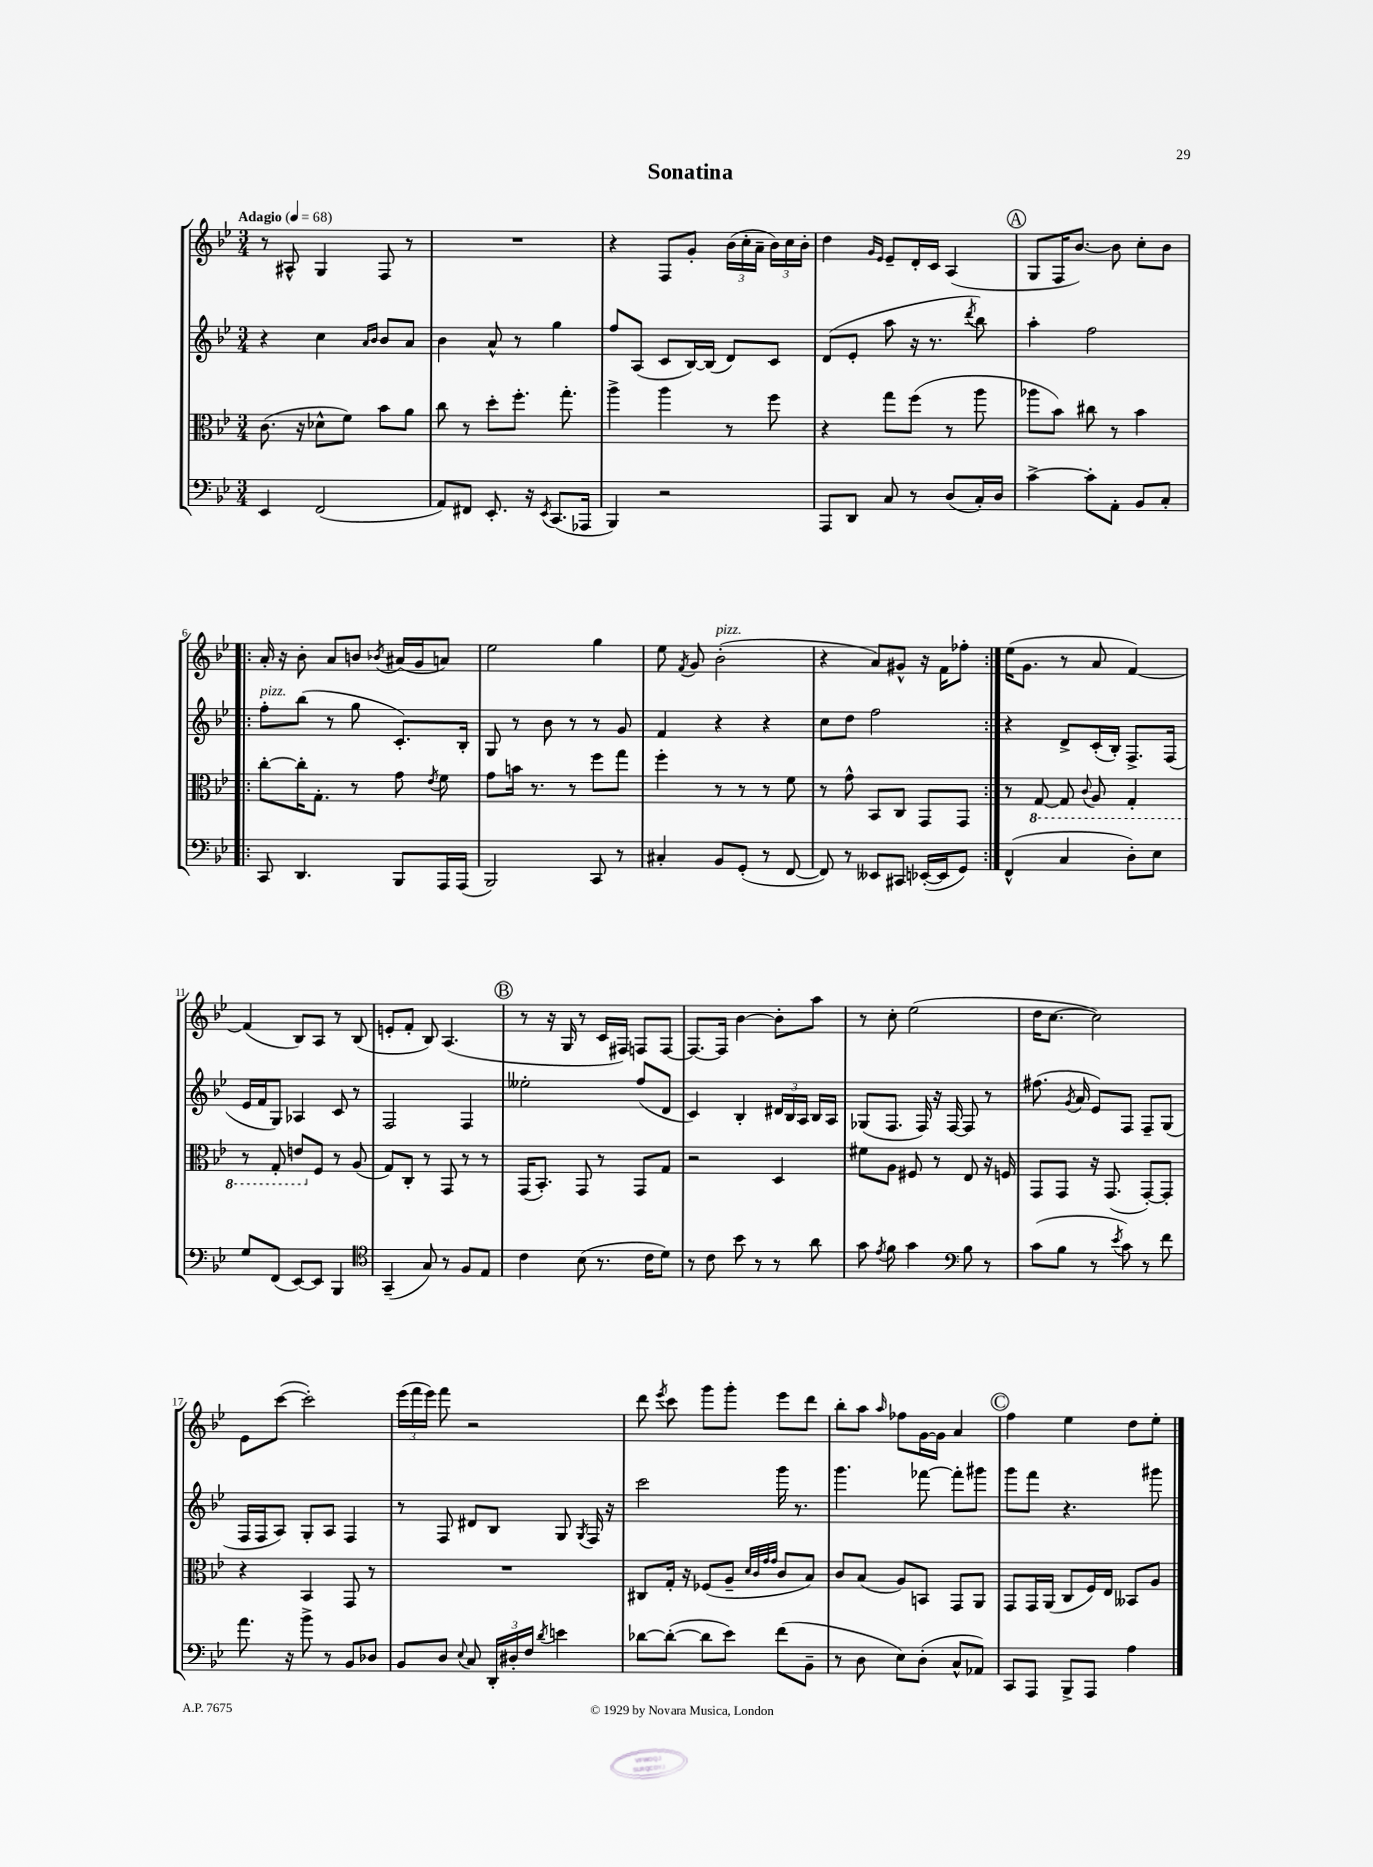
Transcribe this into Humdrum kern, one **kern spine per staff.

**kern	**kern	**kern	**kern
*staff4	*staff3	*staff2	*staff1
*clefF4	*clefC3	*clefG2	*clefG2
*k[b-e-]	*k[b-e-]	*k[b-e-]	*k[b-e-]
*M3/4	*M3/4	*M3/4	*M3/4
*MM68	*MM68	*MM68	*MM68
4EE-/	(8.c\	4r	8r
.	.	.	8A#^^/
.	16r	.	.
(2FF/	8d-^^\L	4cc\	4G/
.	8f\J)	.	.
.	.	16qqa/LL	.
.	.	16qqb-/JJ	.
.	8b-\L	8b-/L	8F/
.	8a\J	8a/J	8r
=	=	=	=
8AA/L)	8cc\	4b-\	2.r
8FF#/J	8r	.	.
8.EE-'/	8dd'\L	8a^^/	.
.	8.ff'\J	8r	.
16r	.	.	.
8qEE-/	.	.	.
(8.CC/L	.	4gg\	.
.	8.gg'\	.	.
16AAA-/Jk	.	.	.
=	=	=	=
4BBB-/)	4aa^\	8ff/L	4r
.	.	(8A/J	.
2r	4aa\	8c/L	8F/L
.	.	[16B-/L)	8g'/J
.	.	(16B-/]JJ	.
.	8r	8d/L)	(24b-\LL
.	.	.	24cc'\
.	.	.	24a~\JJ
.	8ff\	8c/J	24b-\LL)
.	.	.	24cc\
.	.	.	24b-'\JJ
=	=	=	=
8AAA/L	4r	(8d/L	4dd\
8DD/J	.	8e-'/J	.
.	.	.	16qqg/LL
.	.	.	16qqe-/JJ
8C/	8gg\L	8aa\	8e-~/L
8r	(8ff\J	16r	16d'/L
.	.	8.r	16c/JJ
(8D/L	8r	.	(4A/
.	.	8qddd/	.
16C'/L)	8aa\	8bb-\)	.
16D/JJ	.	.	.
=	=	=	=
[4c^\	8aa-\L	4aa'\	8G/L
.	8b-\J)	.	16F/K
.	.	.	[8.b-/J)
8c'\]L	8cc#\	2ff\	.
8AA'\J	8r	.	8b-\]
8BB-/L	4b-\	.	8cc'\L
8C'/J	.	.	8b-\J
=!|:	=!|:	=!|:	=!|:
8CC/	[8cc'\L	8ff'\L	16a'/
.	.	.	16r
4.DD/	16cc'\]K	(8bb-\J	8b-'\
.	8.G'\J	.	.
.	.	8r	8a/L
.	8r	8gg\	8b/J
.	.	.	8qb-/
8BBB-/L	8g\	8.c'/L)	(16a#/LL
.	.	.	16g/J
.	8qe-/	.	.
16AAA/L	8f\	.	8a/J)
(16AAA/JJ	.	16B-'/Jk	.
=	=	=	=
2BBB-/)	8g\L	8G/	2ee-\
.	16b\Jk	8r	.
.	8.r	.	.
.	.	8b-\	.
.	8r	8r	.
8CC/	8ff\L	8r	4gg\
8r	8gg\J	8g/	.
=	=	=	=
4C#'/	4ff'\	4f/	8ee-\
.	.	.	8qf/
.	.	.	8g/
8BB-/L	8r	4r	(2b-'\
(8GG'/J	8r	.	.
8r	8r	4r	.
[8FF/	8f\	.	.
=	=	=	=
8FF/])	8r	8cc\L	4r
8r	8g^^\	8dd\J	.
8EE--/L	8BB-/L	2ff\	8a/L)
8CC#/J	8C/J	.	8g#^^/J
([16EE-'/LL	8GG/L	.	16r
16EE-/]J	.	.	16f\LK
8GG/J)	8GG/J	.	8ff-'\J
=:|!	=:|!	=:|!	=:|!
(4FF^^/	8r	4r	(16ee-\LK
.	.	.	8.g\J
.	[8GG/	.	.
4C/	8GG/]	8d^/L	8r
.	8qqC/	.	.
.	8AA/	(16c'/L	8a/
.	.	16B-'/JJ)	.
8D'\L)	4GG'/	8.F^/L	[4f/)
8E-\J	.	.	.
.	.	(16F/Jk	.
=	=	=	=
8G/L	8r	16e-/LL	(4f/]
.	.	16f/J	.
(8FF/J	8GG'/	8G/J)	.
[8EE-/L)	8E/L	4A-/	8B-/L)
8EE-/]J	8F/J	.	8A/J
4BBB-/	8r	8c/	8r
.	(8A/	8r	(8B-/
=	=	=	=
*clefC4	*	*	*
(4GG~/	8G/L)	2F/	8e'/L
.	8C'/J	.	8f'/J
8G/)	8r	.	8B-/)
8r	8GG/	.	(4.A/
8F/L	8r	4F/	.
8E-/J	8r	.	.
=	=	=	=
4c\	(16GG/LK	2ee--'\	8r
.	8.BB-'/J)	.	.
.	.	.	16r
.	.	.	16G/
(8B-\	8GG/	.	8r
8.r	8r	.	16c/LL
.	.	.	16F#/JJ)
.	8GG/L	(8ff/L	8F/L
16c\LK	.	.	.
8d\J)	8G/J	8d/J	[8F/J
=	=	=	=
8r	2r	4c/)	8.F/_L
8c\	.	.	.
.	.	.	16F/]Jk
8b-\	.	4B-'/	[4b-\
8r	.	.	.
8r	4D/	24d#/LL	8b-'\]L
.	.	24B-/	.
.	.	24A/JJ	.
8a\	.	16B-/LL	8aa\J
.	.	16A/JJ	.
=	=	=	=
8g\	8f#\L	(8G-/L	8r
8qe-/	.	.	.
8f\	8A\J	8.F/J	8cc'\
4g\	8F#/	.	(2ee-\
.	.	16F/)	.
.	8r	16r	.
.	.	[16F/	.
*clefF4	*	*	*
8B-\	8E-/	8F/]	.
8r	16r	8r	.
.	16F/	.	.
=	=	=	=
(8c\L	8GG/L	(8.ff#\	16dd\LK
.	.	.	[8.cc\J
8B-\J	8GG/J	.	.
.	.	8qg/	.
.	.	16a/	.
8r	16r	8e-/L)	2cc\])
.	(8.GG/	.	.
8qe-/	.	.	.
8c\)	.	8F/J	.
8r	[8GG'/L)	8F~/L	.
8f\	8GG'/]J	(8G/J	.
=	=	=	=
8.a\	4r	16F/LL	8e-\L
.	.	16F/J	.
.	.	8A/J)	([8ccc\J
16r	.	.	.
8b-^\	4BB-/	8G'/L	2ccc'\])
8r	.	8A/J	.
8BB-/L	8GG/	4F/	.
8D-/J	8r	.	.
=	=	=	=
8BB-/L	2.r	8r	(24eee-\LL
.	.	.	24fff\
.	.	.	24eee-\JJ)
8D/J	.	8F/	8fff\
8qqE-/	.	.	.
8C/	.	8d#/L	2r
24DD'/LL	.	8B-/J	.
24D#'/	.	.	.
24F/JJ	.	.	.
8qd/	.	.	.
4e\	.	8G/	.
.	.	8qG/	.
.	.	16F/	.
.	.	16r	.
=	=	=	=
[8d-\L	8C#/L	2ccc\	8ddd\
.	.	.	8qeee-/
(8d-'\_J	16G'/Jk	.	8ccc\
.	16r	.	.
8d-\]L	(8F-/L	.	8ggg\L
8e-\J)	8A~/J	.	8ggg'\J
.	32qqd/LLL	.	.
.	32qqc/	.	.
.	32qqg/	.	.
.	32qqg/JJJ	.	.
(8f\L	8c/L	16ggg\	8eee-\L
.	.	8.r	.
8BB-~\J	8B-/J)	.	8ddd\J
=	=	=	=
8r	8c/L	4.ggg\	8bb-'\L
8D\	(8B-/J	.	8aa\J
.	.	.	16qqaa/
8E-\L)	8A/L)	.	8ff-\L
(8D'\J	8BB/J	[8fff-\	[16g\L
.	.	.	16g\]JJ
8C^^/L	8GG/L	8fff-'\]L	4a/
8AA-/J)	8AA/J	8ggg#\J	.
=	=	=	=
8CC/L	8GG/L	8ggg\L	4ff\
8AAA/J	16GG/L	8fff\J	.
.	(16AA/JJ	.	.
8BBB-^/L	8C/L	4.r	4ee-\
8AAA/J	16F/L)	.	.
.	16E-/JJ	.	.
4A\	8BB--/L	.	8dd\L
.	8A/J	8ggg#\	8ee-'\J
==	==	==	==
*-	*-	*-	*-
